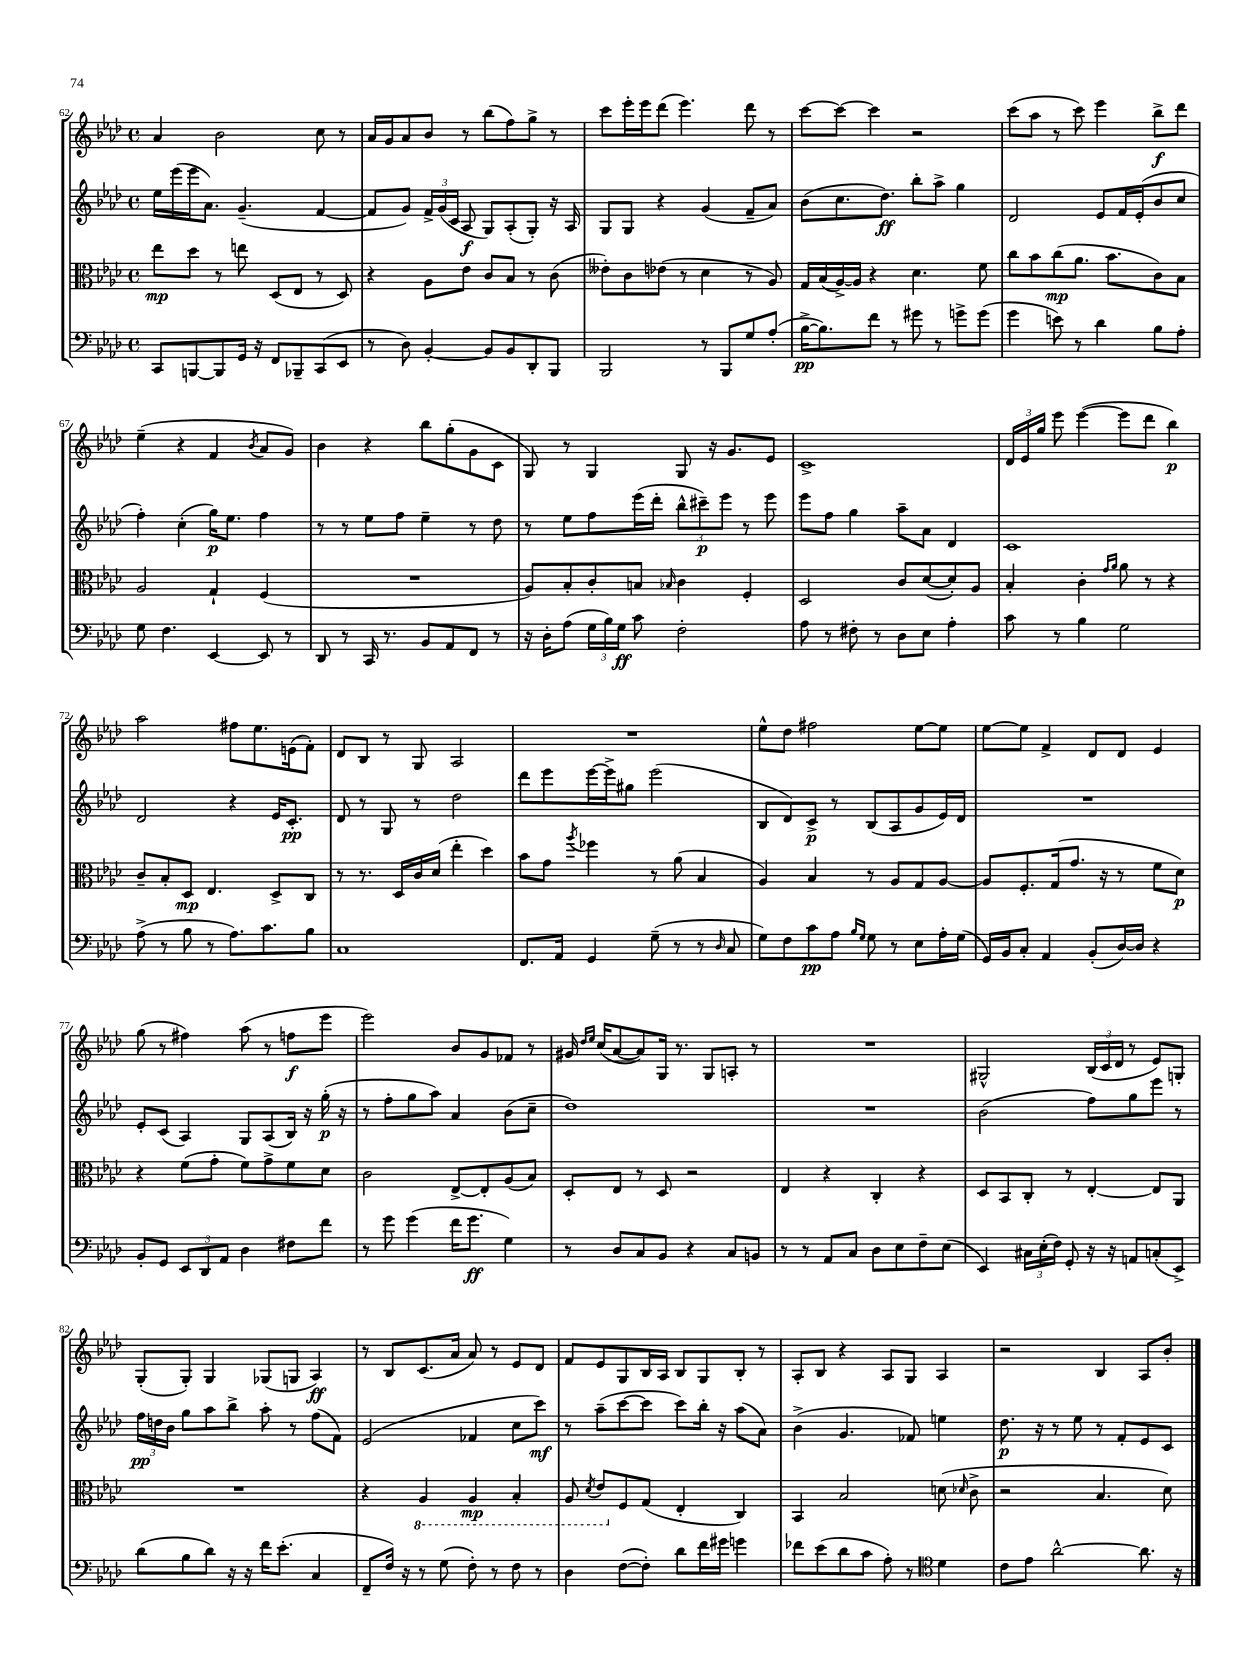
<<
\new StaffGroup <<
\new Staff = "s0" {
    \clef treble \key aes \major \defaultTimeSignature \time 4/4
    \autoBeamOff aes'4 bes'2 c''8 r8 |
    aes'16[ g'16 aes'8 bes'8] r8 bes''8[( f''8) g''8]-> r8 |
    c'''8[ ees'''16-. ees'''16 des'''8]( ees'''4.) des'''8 r8 |
    c'''8[~ c'''8]~ c'''4 r2 |
    c'''8[( aes''8] r8 c'''8) ees'''4 bes''8[->\f des'''8] |
    ees''4--( r4 f'4 \acciaccatura { bes'8 } aes'8[ g'8]) |
    bes'4 r4 bes''8[ g''8-.( g'8 c'8] |
    g8) r8 g4 g8 r16 g'8.[ ees'8] |
    c'1-> |
    \tuplet 3/2 { des'16[ ees'16 g''16] } ees'''8 ees'''4~( ees'''8[ des'''8] bes''4\p) |
    aes''2 fis''8[ ees''8. e'16( f'8]-.) |
    des'8[ bes8] r8 g8 aes2 |
    R1 |
    ees''8[-^ des''8] fis''2 ees''8[~ ees''8] |
    ees''8[~ ees''8] f'4-> des'8[ des'8] ees'4 |
    g''8( r8 fis''4) aes''8( r8 f''8[\f ees'''8] |
    ees'''2) bes'8[ g'8 fes'8] r8 |
    gis'16 \grace { des''16[ ees''16] } c''16[( aes'8~ aes'8) g16] r8. g8[ a8]-. r8 |
    R1 |
    gis2-^ \tuplet 3/2 { bes16[( c'16 des'16] } r8 ees'8[) g8]-. |
    g8[-.( g8]-.) g4 ges8[( g8] aes4\ff) |
    r8 bes8[ c'8.( aes'16] aes'8) r8 ees'8[ des'8] |
    f'8[ ees'8 g8 bes16 aes16] bes8[ g8 bes8]-. r8 |
    aes8[-. bes8] r4 aes8[ g8] aes4 |
    r2 bes4 aes8[ bes'8]-. \bar "|." |
}
\new Staff = "s1" {
    \clef treble \key aes \major \defaultTimeSignature \time 4/4
    \autoBeamOff ees''16[ ees'''16( ees'''16 aes'8.]) g'4.--( f'4~ |
    f'8[ g'8]) \tuplet 3/2 { f'16[-> g'16( c'16] } aes8\f g8[) aes8-.( g8]-.) r16 aes16 |
    g8[ g8] r4 g'4( f'8[-- aes'8]) |
    bes'8[( c''8. des''8.]\ff) bes''8[-. aes''8]-> g''4 |
    des'2 ees'8[ f'16 ees'16-.( bes'8 c''8] |
    f''4-.) c''4-.( g''16[\p) ees''8.] f''4 |
    r8 r8 ees''8[ f''8] ees''4-- r8 des''8 |
    r8 ees''8[ f''8 ees'''16( des'''16]-. \tuplet 3/2 { bes''8[-^ cis'''8--\p) ees'''8] } r8 ees'''8 |
    ees'''8[ f''8] g''4 aes''8[-- aes'8] des'4 |
    c'1 |
    des'2 r4 ees'16[ c'8.]-.\pp |
    des'8 r8 g8 r8 des''2 |
    des'''8[ ees'''8 ees'''16~ ees'''16-> gis''8] ees'''2( |
    bes8[ des'8) c'8]->\p r8 bes8[( aes8 g'8 ees'16) des'16] |
    R1 |
    ees'8[-. c'8]( aes4) g8[ aes8( bes16]) r16 g''16-.\p( r16 |
    r8 f''8[-. g''8 aes''8]) aes'4 bes'8[( c''8]-- |
    des''1) |
    R1 |
    bes'2( f''8[) g''8 ees'''8] r8 |
    \tuplet 3/2 { f''16[\pp d''16 bes'16] } g''8[ aes''8 bes''8]-> aes''8-. r8 f''8[( f'8]) |
    ees'2( fes'4 c''8[ c'''8]\mf) |
    r8 aes''8[--( c'''8~ c'''8] c'''8[) bes''16]-. r16 aes''8[( aes'8]) |
    bes'4->( g'4. fes'8) e''4 |
    des''8.\p r16 r8 ees''8 r8 f'8[-. ees'8 c'8] \bar "|." |
}
\new Staff = "s2" {
    \clef alto \key aes \major \defaultTimeSignature \time 4/4
    \autoBeamOff ees''8[\mp des''8] r8 e''8 des8[( ees8] r8 des8) |
    r4 aes8[ ees'8] c'8[ bes8] r8 c'8( |
    eeses'8[-.) c'8 ees'8]( r8 des'4 r8 aes8) |
    g16[ bes16( aes16~->) aes16] r4 des'4. f'8 |
    c''8[ bes'8 c''8\mp( aes'8.] bes'8.[ c'8) bes8] |
    aes2 g4-! f4( |
    R1 |
    aes8[) bes8-. c'8-. b8] \grace { bes16 } c'4 f4-. |
    des2 c'8[ des'8~( des'8-.) aes8] |
    bes4-. c'4-. \grace { g'16[ aes'16] } aes'8 r8 r4 |
    c'8[-- bes8-. des8]\mp ees4. des8[-> c8] |
    r8 r8. des16[ c'16 des'16]( ees''4-. des''4) |
    bes'8[ g'8] \acciaccatura { aes''8 } fes''4 r8 aes'8( bes4 |
    aes4) bes4 r8 aes8[ g8 aes8]~ |
    aes8[ f8.-. g16( g'8.] r16 r8 f'8[ des'8]\p) |
    r4 f'8[( g'8]-. f'8[) g'8-> f'8 des'8] |
    c'2 ees8[~-> ees8-. aes8( bes8]) |
    des8[-. ees8] r8 des8 r2 |
    ees4 r4 c4-. r4 |
    des8[ bes,8 c8]-. r8 ees4~-. ees8[ aes,8] |
    R1 |
    r4 \ottava #-1 aes,4 aes,4\mp bes,4-. |
    aes,8 \acciaccatura { des8 } ees8[ \ottava #0 f8 g8]( ees4-. c4) |
    bes,4 bes2 d'8( \grace { des'16 } c'8-> |
    r2 bes4. des'8) \bar "|." |
}
\new Staff = "s3" {
    \clef bass \key aes \major \defaultTimeSignature \time 4/4
    \autoBeamOff c,8[ b,,8~ b,,8 g,16] r16 f,8[ bes,,8-- c,8( ees,8] |
    r8 des8) bes,4~-. bes,8[ bes,8 des,8-. bes,,8] |
    bes,,2 r8 bes,,8[ g8 aes8]-.( |
    bes16[~->\pp bes8.) f'8] r8 gis'8 r8 g'8[-> g'8]( |
    g'4 e'8) r8 des'4 bes8[ aes8]-. |
    g8 f4. ees,4~ ees,8 r8 |
    des,8 r8 c,16 r8. bes,8[ aes,8 f,8] r8 |
    r16 des16[-. aes8]( \tuplet 3/2 { g16[ bes16) g16]\ff } c'8 f2-. |
    aes8 r8 fis8-. r8 des8[ ees8] aes4-. |
    c'8 r8 bes4 g2 |
    aes8->( r8 bes8 r8 aes8.[) c'8. bes8] |
    c1 |
    f,8.[ aes,16] g,4 g8--( r8 r8 \grace { des16 } c8 |
    g8[) f8 c'8\pp aes8] \grace { bes16[ g16] } g8 r8 ees8[ aes16-. g16]( |
    g,16[) bes,16 c8]-. aes,4 bes,8[-.( des16~) des16] r4 |
    bes,8[-. g,8] \tuplet 3/2 { ees,8[ des,8 aes,8] } des4 fis8[ f'8] |
    r8 g'8 g'4( f'16[ g'8.]\ff g4) |
    r8 des8[ c8 bes,8] r4 c8[ b,8] |
    r8 r8 aes,8[ c8] des8[ ees8 f8-- ees8]( |
    ees,4) \tuplet 3/2 { cis16[ ees16-.( f16]) } g,8-. r16 r16 a,8[ c8-.( ees,8]->) |
    des'8[( bes8 des'8]) r16 r16 f'16[ ees'8.]-.( c4 |
    f,8[-- f16]) r16 r8 g8( f8-.) r8 f8 r8 |
    des4 f8[~( f8]-.) des'8[ f'16 gis'16] g'4 |
    fes'8[ ees'8( des'8 c'8] aes8-.) r8 \clef tenor des'4 |
    c'8[ ees'8] aes'2~-^ aes'8. r16 \bar "|." |
}
>>
>>
\layout { \context { \Score currentBarNumber = #62 } }
